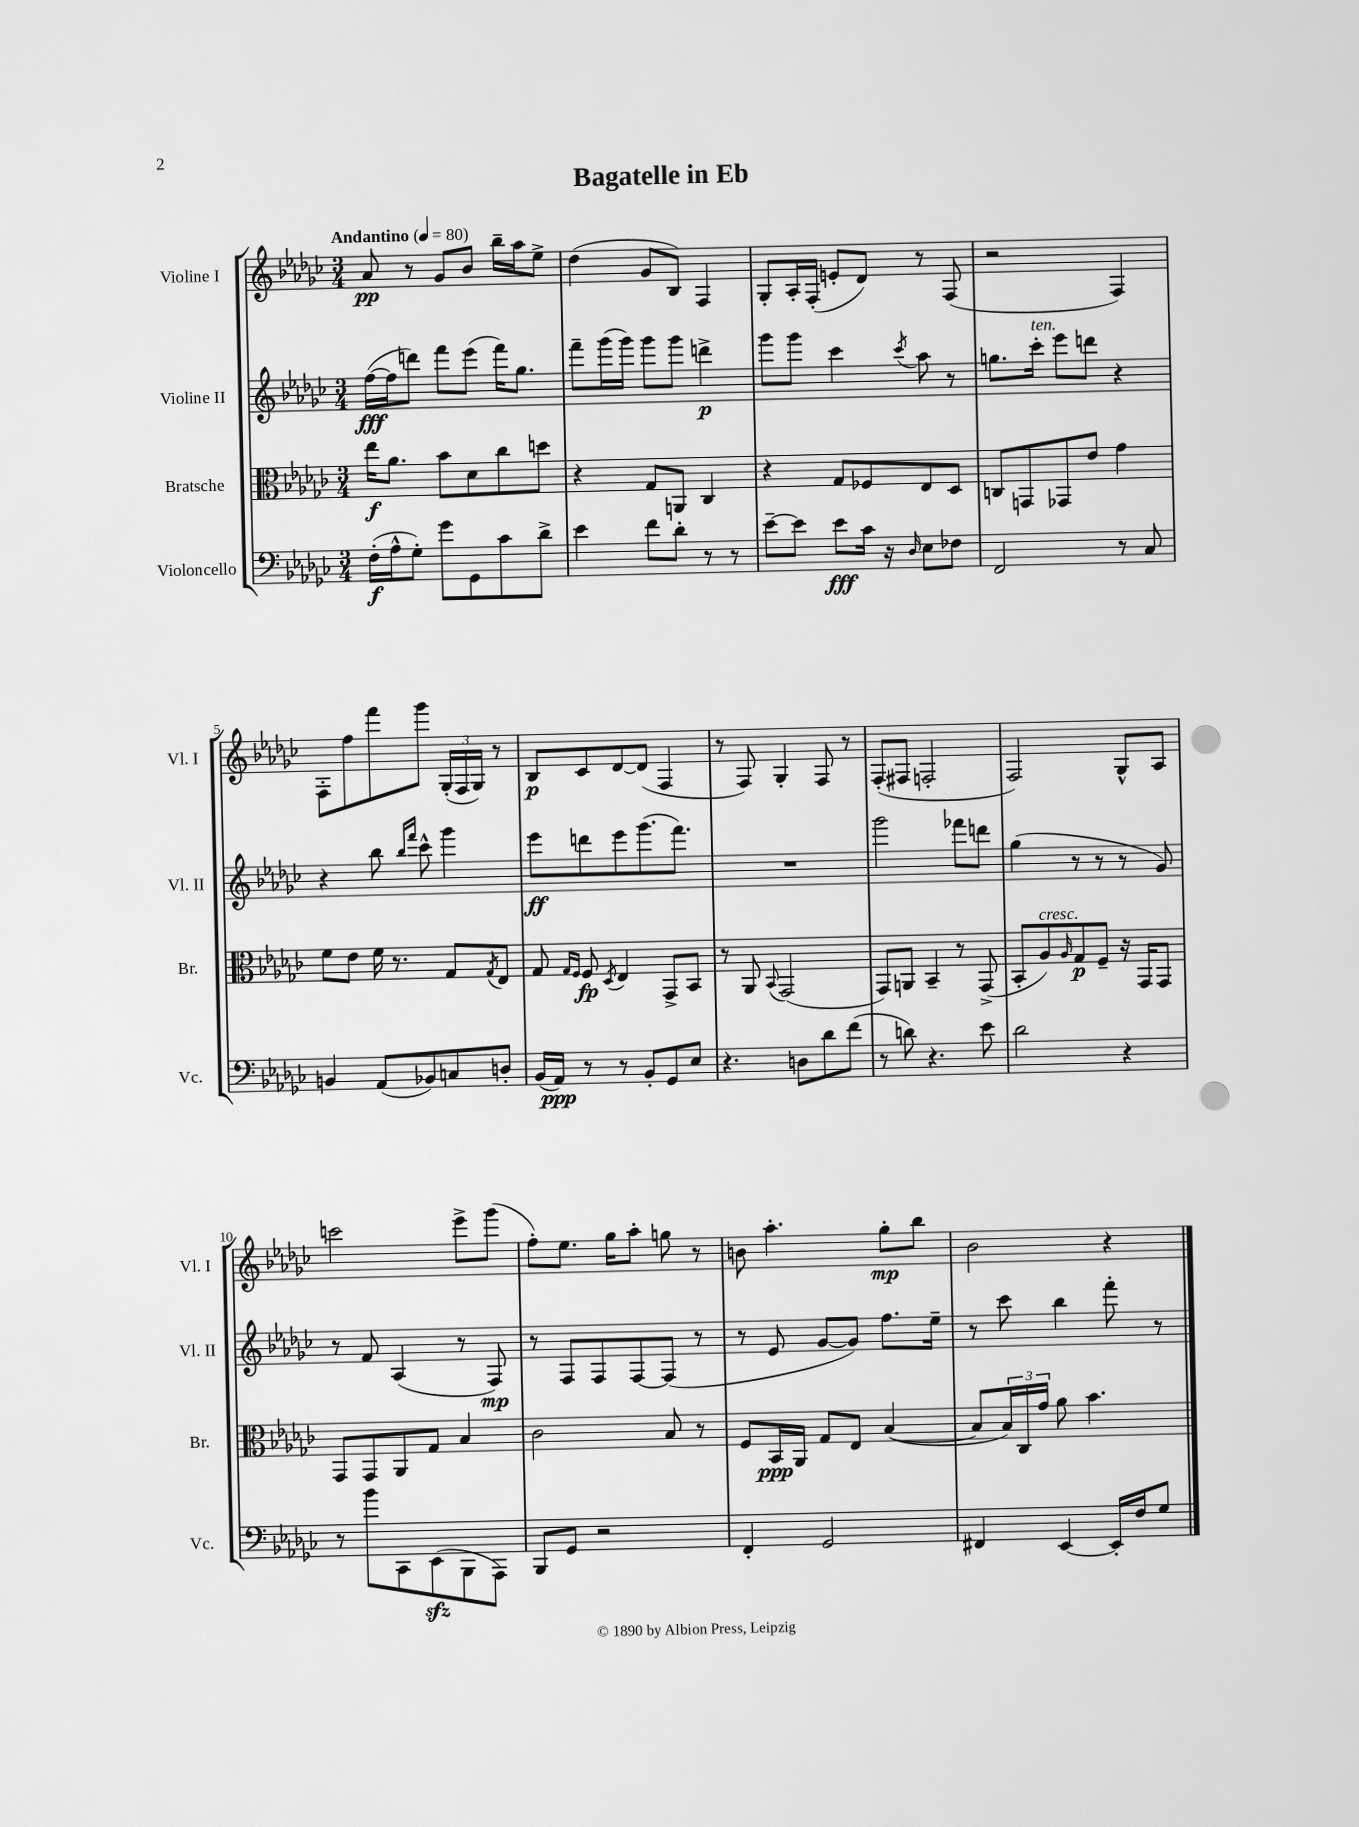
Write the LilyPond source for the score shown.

\header { title = "Bagatelle in Eb" }
<<
\new StaffGroup <<
\new Staff = "s0" \with { instrumentName = "Violine I" shortInstrumentName = "Vl. I" } {
    \clef treble \key ges \major \numericTimeSignature \time 3/4 \tempo "Andantino" 4 = 80
    aes'8\pp r8 ges'8 bes'8 bes''16-- aes''16 ees''8-> |
    des''4( ges'8 bes8) f4 |
    ges8-. aes16-. f16-.( e'8-. des'8) r8 f8( |
    r2 f4) |
    f8-. f''8 f'''8 ges'''8 \tuplet 3/2 { ges16-.( f16 ges16) } r8 |
    bes8\p ces'8 des'8~ des'8( f4 |
    r8 f8) ges4-. f8 r8 |
    f8-.( fis8 f2-. |
    f2) ges8-^ aes8 |
    c'''2 ees'''8-> ges'''8( |
    f''8-.) ees''8. ges''16 aes''8-. g''8 r8 |
    b'8 aes''4.-. ges''8-.\mp bes''8 |
    bes'2 r4 \bar "|." |
}
\new Staff = "s1" \with { instrumentName = "Violine II" shortInstrumentName = "Vl. II" } {
    \clef treble \key ges \major \numericTimeSignature \time 3/4
    f''16~\fff( f''16 d'''8) f'''8 ees'''8( f'''16) ges''8. |
    f'''8-- ges'''16( ges'''16) ges'''8 ges'''8 d'''4->\p |
    ges'''8 ges'''8 ces'''4 \acciaccatura { ces'''8 } aes''8 r8 |
    g''8. ces'''16-.^\markup { \italic "ten." } ees'''8 d'''8 r4 |
    r4 bes''8 \grace { bes''16 f'''16 } ces'''8-^ ges'''4 |
    ees'''8\ff d'''8 ees'''8 ges'''8.( f'''8.) |
    R2. |
    ges'''2 fes'''8 d'''8 |
    ges''4( r8 r8 r8 ges'8) |
    r8 f'8 aes4( r8 f8\mp) |
    r8 f8 f8 f8~ f8( r8 |
    r8 ees'8 ges'8~ ges'8) f''8. ees''16-- |
    r8 ces'''8 bes''4 f'''8-. r8 \bar "|." |
}
\new Staff = "s2" \with { instrumentName = "Bratsche" shortInstrumentName = "Br." } {
    \clef alto \key ges \major \numericTimeSignature \time 3/4
    ees''16\f aes'8. bes'8 des'8 ces''8 d''8 |
    r4 ges8 a,8 ces4 |
    r4 ges8 fes8 ees8 des8 |
    c8 g,8 ges,8 ees'8 ges'4 |
    f'8 ees'8 f'16 r8. ges8 \acciaccatura { ges8 } ees8 |
    ges8 \grace { ges16 f16 } f8\fp \acciaccatura { des8 } ees4 ges,8-> bes,8 |
    r8 aes,8 \appoggiatura { bes,8 } ges,2( |
    ges,8) a,8 bes,4-- r8 ges,8->( |
    bes,8-. aes8^\markup { \italic "cresc." }) \grace { aes16 } ges8\p f8-- r16 ges,16 ges,8 |
    ges,8 ges,8 aes,8 ges8 bes4 |
    ces'2 bes8 r8 |
    f8 bes,16\ppp aes,16 ges8 ees8 bes4~( |
    bes8 \tuplet 3/2 { bes16) ces16 ges'16 } aes'8 bes'4. \bar "|." |
}
\new Staff = "s3" \with { instrumentName = "Violoncello" shortInstrumentName = "Vc." } {
    \clef bass \key ges \major \numericTimeSignature \time 3/4
    f16-.\f( aes16-^ ges8-.) ges'8 ges,8 ces'8 des'8-> |
    ees'4 f'8 des'8-. r8 r8 |
    ees'8~-- ees'8 ees'8\fff ces'16 r16 \grace { des16 } ees8 fes8 |
    f,2 r8 ces8 |
    b,4 aes,8( bes,8) c8 d8-. |
    bes,16( aes,16\ppp) r8 r8 bes,8-. ges,8 ees8 |
    r4. d8 des'8 f'8( |
    r8 d'8) r4. ees'8 |
    des'2 r4 |
    r8 bes'8 ces,8 ees,8\sfz( bes,,8 aes,,8) |
    bes,,8 ges,8 r2 |
    f,4-. ges,2 |
    fis,4 ees,4~ ees,16-. f16 ges8 \bar "|." |
}
>>
>>
